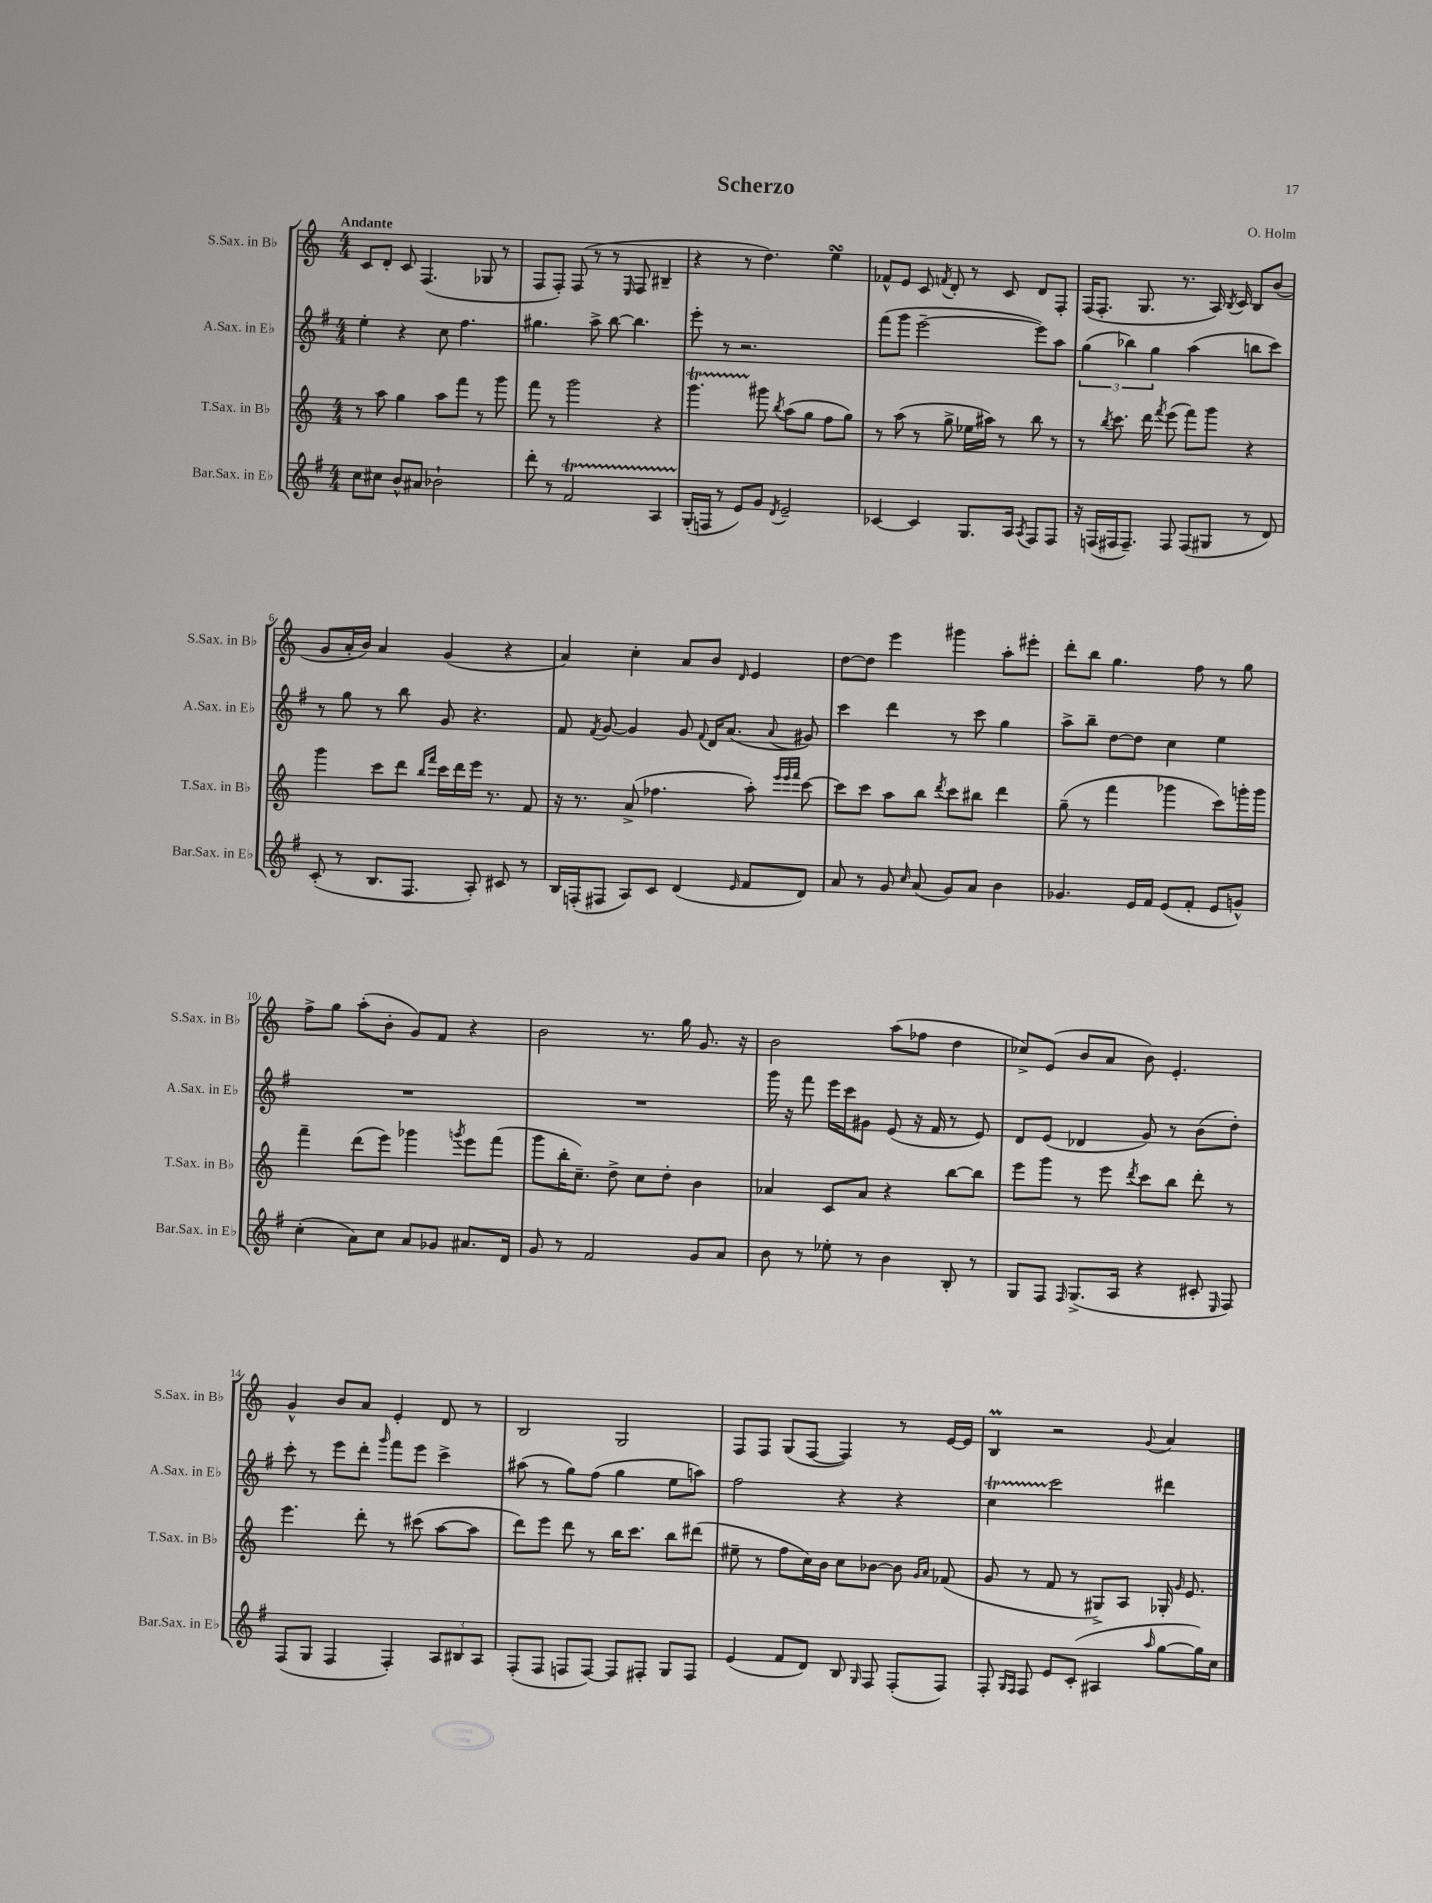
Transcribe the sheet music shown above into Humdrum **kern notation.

**kern	**kern	**kern	**kern
*staff4	*staff3	*staff2	*staff1
*clefG2	*clefG2	*clefG2	*clefG2
*k[f#]	*k[]	*k[f#]	*k[]
*M4/4	*M4/4	*M4/4	*M4/4
8cc\L	8r	4ee'\	8c/L
8cc#\J	8aa\	.	8d'/J
8b^^/L	4gg\	4r	8c/
8a#/J	.	.	(4.F/
2b-`\	8aa\L	8cc\	.
.	8fff\J	4.ff#\	.
.	8r	.	8G-/
.	8ggg\	.	8r
=	=	=	=
8ddd'\	8fff\	4.gg#\	8F/L
8r	8r	.	8F'/J)
2f#/	2ggg\	.	(8F/
.	.	8aa^\	8r
.	.	[8bb\	8r
.	.	.	16qqE/
.	.	4.bb\]	8F/
4A/	4r	.	4B#~/
=	=	=	=
(16G'/LL	4.ggg\	8eee'\	4r
16F/JJ	.	.	.
8r	.	8r	.
8e/L)	.	2.r	8r
8g/J	8ggg#\	.	4.dd\)
8qd/	8qbb/	.	.
2e~/	(8aa\L	.	.
.	8gg\J	.	.
.	8ff\L	.	4ee\
.	8gg\J)	.	.
=	=	=	=
[4c-/	8r	(8fff#\L	8f-^^/L
.	(8aa\	8ggg\J	8e/J
4c-/]	8r	[2eee~\	8c/
.	.	.	8qf/
.	8gg^\	.	8d'/
8.G/L	16ee-\LL	.	8r
.	16aa#\JJ)	.	.
.	8r	.	8c/
16A/Jk	.	.	.
8qA/	.	.	.
8F#/L	8bb\	8eee\]L)	8d/L
8F#/J	8r	8aa\J	8F'/J
=	=	=	=
16r	8r	(6gg\	(16F/LK
(16F/LL	.	.	8.F'/J
.	8qbb/	.	.
16F#/J	8.ccc\	.	.
.	.	6bb-\)	.
8.F#~/J)	.	.	.
.	.	.	8.G/
.	16ddd\	.	.
.	.	6gg\	.
.	8qfff/	.	.
8F#/	(8eee\	.	.
.	.	.	8.r
(8F#/L	8fff\L)	(4aa\	.
8G#/J	8ggg\J	.	16A/)
.	.	.	8qB/
.	.	.	16c/
8r	4r	8bb\L	8B/L
8d/)	.	8ccc\J)	(8b/J
=	=	=	=
(8c'/	4ggg\	8r	8g/L
8r	.	8gg\	16a'/L
.	.	.	16b/JJ)
8.B/L	8ccc\L	8r	4a/
.	8ddd\J	8bb\	.
8.F#/J	.	.	.
.	16qqbb/LL	.	.
.	16qqfff/JJ	.	.
.	16ccc\LL	8g/	(4g/
.	16ddd\	.	.
8A'/)	16eee\JJ	4.r	.
.	8.r	.	.
8c#/	.	.	4r
8r	8f/	.	.
=	=	=	=
16B/LL	16r	8f#/	4a/)
(16F'/J	8.r	.	.
.	.	8qf#/	.
8F#/J	.	[8g/	.
8A/L)	(8a^/	4g/]	4cc'\
8c/J	4.ff-\	.	.
(4d/	.	8g/	8a/L
.	.	8qqf#/	.
.	.	16d/LK	8b/J
.	.	(8.a/J	.
16qqe/	.	.	16qqd/
8f#/L	8aa'\)	.	4e/
.	32qqeee/LLL	.	.
.	32qqeee/	.	.
.	32qqfff/JJJ	8qqa/	.
8d/J)	[8ccc\	8g#/)	.
=	=	=	=
8a/	8ccc\]L	4ccc\	[8dd\L
8r	8ccc\J	.	8dd\]J
8g/	8aa\L	4ddd\	4eee\
16qqcc/	.	.	.
(8a/	8bb\J	.	.
.	8qddd/	.	.
8g/L)	8ccc\L	8r	4ggg#\
8a/J	8bb#\J	8ccc\	.
4b\	4ddd\	4gg\	8aa'\L
.	.	.	8eee#'\J
=	=	=	=
4.g-/	(8gg~\	8aa^\L	8ddd'\L
.	8r	8bb~\J	8bb\J
.	4fff\	[8dd\L	4.gg\
16e/LL	.	8dd\]J	.
16f#/JJ	.	.	.
(8e/L	4ggg-\	4cc\	.
8f#'/J	.	.	8ff\
8e/L	8ccc\L)	4ee\	8r
8g^^/J)	16ggg'\L	.	8gg\
.	16ggg\JJ	.	.
=	=	=	=
(4cc'\	4fff~\	1r	8ff^\L
.	.	.	8gg\J
8a\L)	(8ddd\L	.	(8aa'\L
8cc\J	8eee\J)	.	8b'\J
8a/L	4ggg-\	.	8g/L)
8g-/J	.	.	8f/J
.	8qggg/	.	.
8.a#/L	8eee\L	.	4r
.	(8fff\J	.	.
16d/Jk	.	.	.
=	=	=	=
8g/	8ggg\L	1r	2b\
8r	16bb'\K	.	.
.	8.cc~\J)	.	.
2f#/	.	.	.
.	8dd^\	.	.
.	8cc\L	.	8.r
.	8dd'\J	.	.
.	.	.	16gg\
8g/L	4b\	.	8.g/
8a/J	.	.	.
.	.	.	16r
=	=	=	=
8b\	4a-/	16ggg\	2b\
.	.	16r	.
8r	.	8fff#\	.
8ee-'\	8c/L	16eee\LL	.
.	.	16ccc\J	.
8r	8a-/J	8g#\J	.
4b\	4r	(8e/	(8aa\L
.	.	16r	8ff-\J
.	.	16f#/	.
8B'/	[8bb\L	8r	4dd\
8r	8bb\]J	8e/)	.
=	=	=	=
8G/L	8eee\L	8d/L	8cc-^/L)
8F#/J	8ggg\J	(8e/J	(8e/J
16qqF#/	.	.	.
(8.G^/L	8r	4d-/	8b/L
.	8eee\	.	8a/J
16A/Jk	.	.	.
.	8qddd/	.	.
4r	8ccc\L	8g/)	8b\)
.	8bb\J	8r	4.e'/
8c#'/	8ddd'\	(8b\L	.
16qqE/	.	.	.
8F#/)	8r	8dd'\J)	.
=	=	=	=
(8F#/L	4.eee\	8ccc'\	4g^^/
8G/J	.	8r	.
4F#/	.	8eee\L	8b/L
.	8ddd'\	8ddd'\J	8a/J
.	.	16qqggg/	.
4F#'/)	8r	8fff#\L	4e'/
.	(8ccc#\	8eee\J	.
12A/L	[8aa\L	4ccc^\	8d/
12B#/	.	.	.
.	8aa\]J	.	8r
12A/J	.	.	.
=	=	=	=
(8F#'/L	8ddd\L)	(8aa#\	2B/
8F#/J	8eee\J	8r	.
8F/L	8ddd\	8gg\L)	.
[8F/J)	8r	(8ff#\J	.
8F/]L	16bb\LK	4gg\	2G/
.	8.ccc\J	.	.
8F#'/J	.	.	.
8G/L	8bb\L	8ee\L	.
8F#/J	(8ddd#\J	8aa\J)	.
=	=	=	=
(4e/	8ee#~\	2ff#\	8F/L
.	8r	.	8F/J
8f#/L	8ff\L	.	(8G/L
8d/J)	16cc\L)	.	[8F/J
.	16b\JJ	.	.
8B/	8cc\L	4r	4F/])
16qqG/	.	.	.
8F#/	[8b-\J	.	.
(8F#'/L	8b-\]	4r	8r
.	16qqg/LL	.	.
.	16qqa/JJ	.	.
8F#/J)	(8f-/	.	[16e/LL
.	.	.	16e/]JJ
=	=	=	=
8F#'/	8g/	4cc\	4B/
16qqG/LL	.	.	.
16qqF#/JJ	.	.	.
8F#/	8r	.	.
8e/L	8f/	2ccc\	2r
(8c'/J	8r	.	.
4A#/	8G#^/L)	.	.
.	8A/J	.	.
16qqaa/	.	.	8qqg/
[8gg\L	16G-'/	4ddd#\	4a/
.	16qqg/	.	.
.	8.e/	.	.
16gg\]L)	.	.	.
16cc\JJ	.	.	.
==	==	==	==
*-	*-	*-	*-
